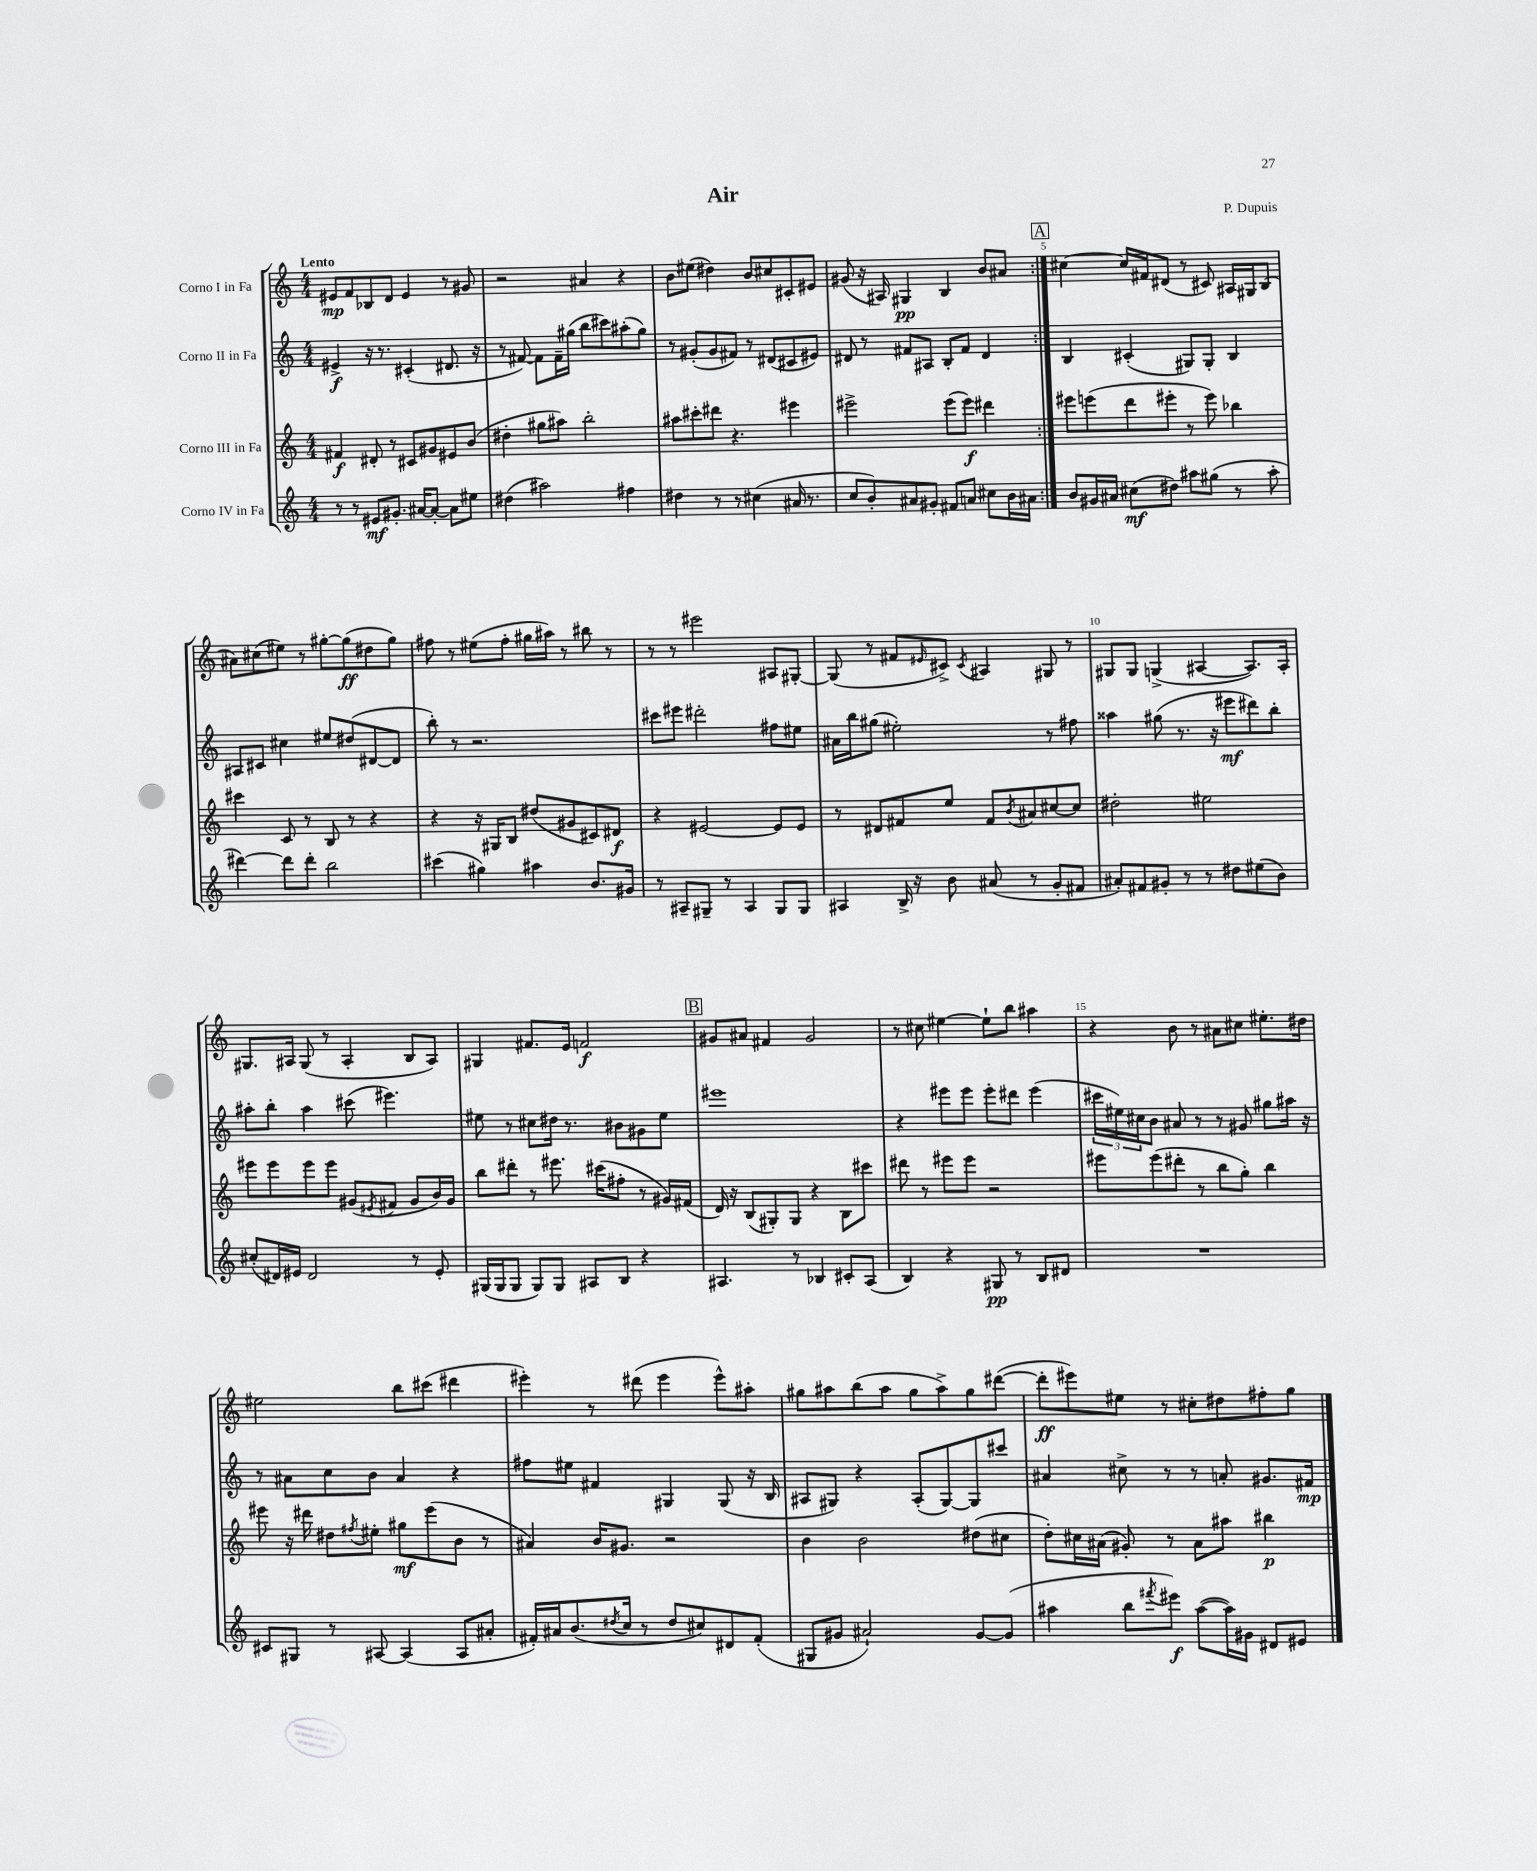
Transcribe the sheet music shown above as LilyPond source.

\header { title = "Air" composer = "P. Dupuis" }
<<
\new StaffGroup <<
\new Staff = "s0" \with { instrumentName = "Corno I in Fa" } {
    \clef treble \key c \major \numericTimeSignature \time 4/4 \tempo "Lento"
    \repeat volta 2 { eis'8\mp f'8 bes8 d'8 eis'4 r8 gis'8 |
    r2 ais'4 r4 |
    b'8 eis''8( dis''4) b'8 cis''8 cis'8-. eis'8 |
    gis'8( r16 ais16) gis4\pp b4 b'8 ais'8 | }
    \mark \markup { \box "A" } cis''4~ cis''16 fis'16 dis'8( r8 cis'8) ais16 gis16 b8( |
    ais'8) cis''8( eis''8) r8 gis''8~-. gis''8\ff( dis''8 gis''8) |
    fis''8 r8 eis''8( fis''8-. gis''16 ais''16) r8 bis''8 r8 |
    r8 r8 eis'''2 ais8 gis8~-. |
    gis8( r8 fis'8 \grace { eis'16 } cis'8->) \acciaccatura { cis'8 } ais4 gis8 r8 |
    gis8 gis8 g4->( ais4~ ais8.) ais16-. |
    gis8. ais16 gis8( r8 ais4-. b8 ais8) |
    gis4 fis'8. e'16 f'2\f |
    \mark \markup { \box "B" } gis'8 ais'8 fis'4 gis'2 |
    r8 cis''8 eis''4~ eis''8-! b''8 ais''4 |
    r4 b'8 r8 ais'8 cis''8 eis''8.-. dis''16 |
    eis''2 b''8 cis'''8( dis'''4 |
    eis'''4-.) r8 dis'''8( eis'''4 eis'''8-^) ais''8-. |
    gis''8 ais''8 b''8( ais''8 gis''8 ais''8->) gis''8 dis'''8~( |
    dis'''8-.\ff eis'''8) eis''8 r8 cis''8-. dis''8 fis''8-. g''8 \bar "|." |
}
\new Staff = "s1" \with { instrumentName = "Corno II in Fa" } {
    \clef treble \key c \major \numericTimeSignature \time 4/4
    \repeat volta 2 { eis'4->\f r16 r8. cis'4-.( dis'8. r16 |
    r8 fis'8~) fis'8 fis'16-- gis''16( b''8 cis'''8) ais''8-.( gis''8) |
    r8 gis'8-.( gis'8 fis'8) r8 dis'8( cis'8 eis'8) |
    dis'8 r8 fis'8 ais8 b8-. fis'8 dis'4 | }
    \mark \markup { \box "A" } b4 cis'4-.( gis8) gis8-. b4 |
    ais8 cis'8 cis''4 eis''8 dis''8( dis'8~ dis'8 |
    b''8-.) r8 r2. |
    cis'''8 eis'''8 dis'''2-. fis''8 eis''8 |
    ais'16 b''16 gis''8( eis''2-.) r8 fis''8 |
    aisis''4 gis''8( r8. r16 eis'''8\mf dis'''8) b''8-. |
    ais''8-. b''8-. ais''4 cis'''8( eis'''4.) |
    eis''8 r8 cis''8 dis''16 r8. bis'8 gis'8 eis''8 |
    \mark \markup { \box "B" } eis'''1 |
    r4 eis'''8 eis'''8 eis'''8-. dis'''8 eis'''4( |
    \tuplet 3/2 { cis'''16 eis''16) cis''16 } b'8 ais'8 r8 r8 gis'8 gis''8 ais''16 r16 |
    r8 ais'8 c''8 b'8 ais'4 r4 |
    fis''8 eis''8 fis'4 gis4 gis8( r16 b16 |
    ais8 gis8) r4 ais8-.( gis8~) gis8 cis'''8 |
    ais'4 cis''8-> r8 r8 a'8-. gis'8. fis'16\mp \bar "|." |
}
\new Staff = "s2" \with { instrumentName = "Corno III in Fa" } {
    \clef treble \key c \major \numericTimeSignature \time 4/4
    \repeat volta 2 { fis'4\f dis'8-. r8 cis'8 gis'8 eis'8 b'8( |
    dis''4-. gis''8 ais''8) b''2-. |
    ais''8 cis'''8-. dis'''8 r4. eis'''4 |
    eis'''2-> eis'''8( eis'''8\f) dis'''4 | }
    \mark \markup { \box "A" } eis'''8 e'''8( d'''8 eis'''8-. r8 eis'''8) bes''4 |
    cis'''4 c'8 r8 b8 r8 r4 |
    r4 r16 gis16 b8 dis''8( gis'8 cis'8) dis'8\f |
    r4 eis'2~ eis'8 eis'8 |
    r8 dis'8 fis'8 e''8 fis'8 \acciaccatura { b'8 } ais'8 cis''8~ cis''8 |
    dis''2-. eis''2 |
    eis'''8 eis'''8 eis'''8 eis'''8 gis'8( \acciaccatura { eis'8 } fis'8 gis'8 b'16) gis'16 |
    b''8 dis'''8-. r8 eis'''8. cis'''16( fis''8-. r8 gis'16) fis'16( |
    \mark \markup { \box "B" } d'16) r16 b8( gis8-.) gis8 r4 b8 cis'''8 |
    dis'''8 r8 eis'''8 eis'''8 r2 |
    eis'''8 eis'''8( dis'''8-. r8 b''8 g''8-.) b''4 |
    eis'''8 r16 dis'''16 dis''8 \acciaccatura { fis''8 } eis''8-. gis''8\mf eis'''8( b'8 r8 |
    ais'4) b'16 gis'8. r2 |
    b'4 b'2 dis''8( cis''8 |
    d''8-.) cis''16 ais'16( gis'8-.) r8 ais'8 ais''8 bis''4\p \bar "|." |
}
\new Staff = "s3" \with { instrumentName = "Corno IV in Fa" } {
    \clef treble \key c \major \numericTimeSignature \time 4/4
    \repeat volta 2 { r8 r8 eis'8\mf gis'8.-. ais'16~ ais'8~-. ais'8 eis''8 |
    dis''4( ais''2) fis''4 |
    dis''4 r8 r8 cis''4( ais'16 r8. |
    c''8 b'8-.) ais'8 gis'8-. fis'8 a'8 cis''8 b'16 ais'16 | }
    \mark \markup { \box "A" } b'8 gis'16 ais'16 cis''8\mf( dis''8) ais''8 gis''8( r8 ais''8-. |
    dis'''4~) dis'''8 dis'''8-. b''2 |
    cis'''4( gis''4) ais''4 b'8. gis'16 |
    r8 ais8-- gis8-- r8 ais4 gis8 gis8 |
    ais4 b16-> r16 b'8 ais'8( r8 g'8-. fis'8 |
    ais'8-.) fis'8 gis'8-. r8 r8 dis''8 eis''8( b'8) |
    cis''8-.( dis'16) eis'16 dis'2 r8 eis'8-. |
    gis16( gis16 gis8 gis8) gis8 ais8 b8 r4 |
    \mark \markup { \box "B" } ais4. r8 bes4 cis'8-. ais8( |
    b4) r4 gis8\pp r8 b8 dis'8 |
    R1 |
    cis'8 gis8 r8 ais8~ ais4( ais8 ais'8-. |
    fis'16-.) ais'16 b'8.( \acciaccatura { dis''8 } c''16 r8 dis''8 cis''8) dis'8 fis'8-.( |
    gis8 gis'8 ais'2-!) gis'8~ gis'8( |
    ais''4 b''8 \acciaccatura { fis'''8 } eis'''8\f) ais''8~( ais''16) gis'16 dis'8 eis'8 \bar "|." |
}
>>
>>
\layout { \context { \Score \override BarNumber.break-visibility = ##(#f #t #t) barNumberVisibility = #(every-nth-bar-number-visible 5) } }
